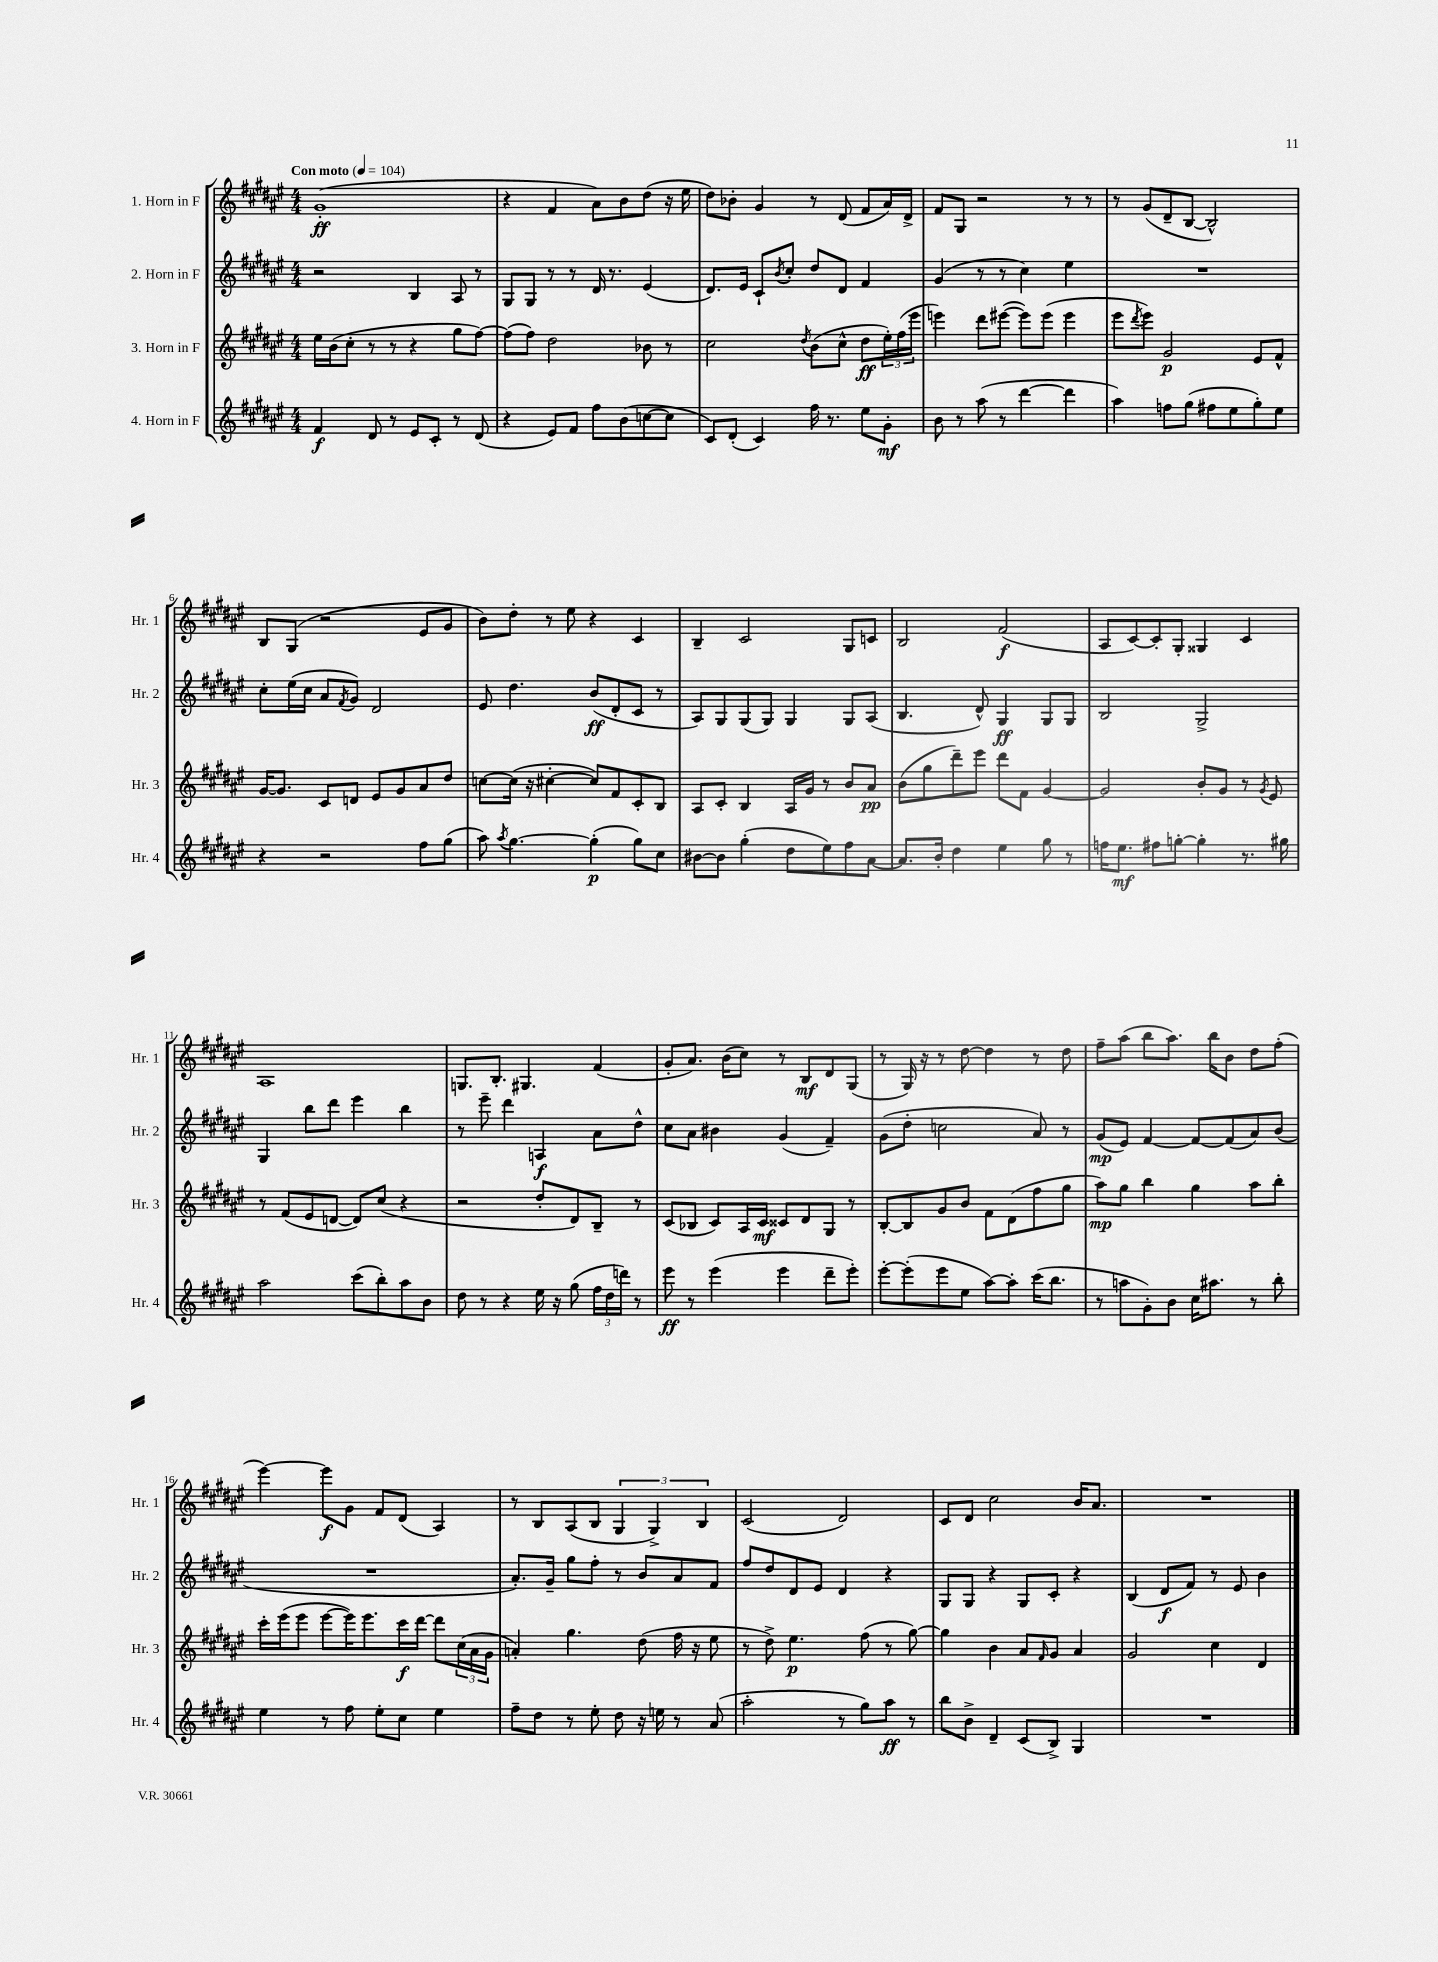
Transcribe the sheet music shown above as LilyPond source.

<<
\new StaffGroup <<
\new Staff = "s0" \with { instrumentName = "1. Horn in F" shortInstrumentName = "Hr. 1" } {
    \clef treble \key fis \major \numericTimeSignature \time 4/4 \tempo "Con moto" 4 = 104
    gis'1-.\ff( |
    r4 fis'4 ais'8) b'8 dis''8( r16 eis''16 |
    dis''8) bes'8-. gis'4 r8 dis'8( fis'8 ais'16) dis'16-> |
    fis'8 gis8 r2 r8 r8 |
    r8 gis'8( dis'8-- b8~ b2-^) |
    b8 gis8( r2 eis'8 gis'8 |
    b'8) dis''8-. r8 eis''8 r4 cis'4 |
    b4-- cis'2 gis8 c'8 |
    b2 fis'2\f( |
    ais8 cis'8~) cis'8-. gis8-. gisis4 cis'4 |
    ais1 |
    g8. b8.-. gis4. fis'4( |
    gis'8-. ais'8.) b'16( cis''8) r8 b8\mf dis'8 gis8( |
    r8 gis16) r16 r8 dis''8~ dis''4 r8 dis''8 |
    fis''8-- ais''8( b''8 ais''8.) b''16 b'8 dis''8 fis''8-.( |
    eis'''4~) eis'''8\f gis'8 fis'8 dis'8( ais4) |
    r8 b8 ais8( b8 \tuplet 3/2 { gis4 gis4->) b4 } |
    cis'2( dis'2) |
    cis'8 dis'8 cis''2 b'16 ais'8. |
    R1 \bar "|." |
}
\new Staff = "s1" \with { instrumentName = "2. Horn in F" shortInstrumentName = "Hr. 2" } {
    \clef treble \key fis \major \numericTimeSignature \time 4/4
    r2 b4 ais8 r8 |
    gis8 gis8 r8 r8 dis'16 r8. eis'4( |
    dis'8.) eis'16 cis'8-! \acciaccatura { b'8 } cis''8-. dis''8 dis'8 fis'4 |
    gis'4( r8 r8 cis''4) eis''4 |
    R1 |
    cis''8-. eis''16( cis''16 ais'8 \acciaccatura { fis'8 } gis'8) dis'2 |
    eis'8 dis''4. b'8\ff( dis'8-. cis'8 r8 |
    ais8) gis8 gis8( gis8) gis4 gis8 ais8( |
    b4. dis'8-^) gis4\ff gis8 gis8 |
    b2 gis2-> |
    gis4 b''8 dis'''8 eis'''4 b''4 |
    r8 eis'''8-- dis'''4 a4\f ais'8 dis''8-^ |
    cis''8 ais'8 bis'4 gis'4( fis'4--) |
    gis'8( dis''8-. c''2 ais'8) r8 |
    gis'8\mp( eis'8) fis'4~ fis'8~ fis'8( ais'8) b'8( |
    R1 |
    ais'8.-.) gis'16-- gis''8 fis''8-. r8 b'8 ais'8 fis'8 |
    fis''8 dis''8 dis'8 eis'8 dis'4 r4 |
    gis8 gis8 r4 gis8 cis'8-. r4 |
    b4( dis'8\f fis'8) r8 eis'8 b'4 \bar "|." |
}
\new Staff = "s2" \with { instrumentName = "3. Horn in F" shortInstrumentName = "Hr. 3" } {
    \clef treble \key fis \major \numericTimeSignature \time 4/4
    eis''16 b'16( cis''8-. r8 r8 r4 gis''8 fis''8~) |
    fis''8( fis''8) dis''2 bes'8 r8 |
    cis''2 \acciaccatura { dis''8 } b'8( cis''8-^ dis''8\ff \tuplet 3/2 { eis''16-.) fis''16( eis'''16 } |
    e'''4) dis'''8 eis'''8~( eis'''8) eis'''8( eis'''4 |
    eis'''8 \acciaccatura { dis'''8 } eis'''8) gis'2\p eis'8 fis'8-^ |
    gis'16~ gis'8. cis'8 d'8 eis'8 gis'8 ais'8 dis''8 |
    c''8~ c''16( r16 cis''4~-. cis''8) fis'8 cis'8-. b8 |
    ais8 cis'8-. b4 ais16 gis'16 r8 b'8 ais'8\pp |
    b'8( gis''8 dis'''8--) eis'''8 dis'''8 fis'8 gis'4~ |
    gis'2 b'8-. gis'8 r8 \acciaccatura { gis'8 } eis'8 |
    r8 fis'8( eis'8 d'8~ d'8) cis''8( r4 |
    r2 dis''8-. dis'8) b8-- r8 |
    cis'8( bes8 cis'8) ais16 cis'16\mf cisis'8 dis'8 gis8 r8 |
    b8~-. b8 gis'8 b'8 fis'8 dis'8( fis''8 gis''8 |
    ais''8\mp) gis''8 b''4 gis''4 ais''8 b''8-. |
    cis'''16-. eis'''16( eis'''8 eis'''8~ eis'''16) eis'''8. cis'''16\f dis'''16~ dis'''8 \tuplet 3/2 { cis''16( ais'16 gis'16 } |
    a'4-.) gis''4. dis''8( fis''16 r16 eis''8 |
    r8 dis''8->) eis''4.\p fis''8( r8 gis''8~) |
    gis''4 b'4 ais'8 \grace { fis'16 } gis'8 ais'4 |
    gis'2 cis''4 dis'4 \bar "|." |
}
\new Staff = "s3" \with { instrumentName = "4. Horn in F" shortInstrumentName = "Hr. 4" } {
    \clef treble \key fis \major \numericTimeSignature \time 4/4
    fis'4\f dis'8 r8 eis'8 cis'8-. r8 dis'8( |
    r4 eis'8) fis'8 fis''8 b'8( c''8~ c''8 |
    cis'8) dis'8-.( cis'4) fis''16 r8. eis''8 gis'8-.\mf |
    b'8 r8 ais''8( r8 dis'''4~ dis'''4 |
    ais''4) f''8 gis''8( fis''8 eis''8 gis''8-.) eis''8 |
    r4 r2 fis''8 gis''8( |
    ais''8) \acciaccatura { ais''8 } gis''4.~ gis''4-.\p( gis''8) cis''8 |
    bis'8~ bis'8 gis''4-.( dis''8 eis''8) fis''8 ais'8~ |
    ais'8. b'16-. dis''4 eis''4 gis''8 r8 |
    f''16 eis''8.\mf fis''8 g''8~-. g''4-. r8. gis''16 |
    ais''2 cis'''8( b''8-.) ais''8 b'8 |
    dis''8 r8 r4 eis''16 r16 gis''8( \tuplet 3/2 { fis''16 dis''16 d'''16) } r8 |
    eis'''8\ff r8 eis'''4( eis'''4 dis'''8-- eis'''8-.) |
    eis'''8~-. eis'''8-.( eis'''8 eis''8 ais''8~) ais''8-. cis'''16( b''8. |
    r8 a''8 gis'8-.) b'8 cis''16 ais''8. r8 b''8-. |
    eis''4 r8 fis''8 eis''8-. cis''8 eis''4 |
    fis''8-- dis''8 r8 eis''8-. dis''8 r16 e''16 r8 ais'8( |
    ais''2-. r8 gis''8) ais''8\ff r8 |
    b''8 b'8-> dis'4-- cis'8( b8->) gis4 |
    R1 \bar "|." |
}
>>
>>
